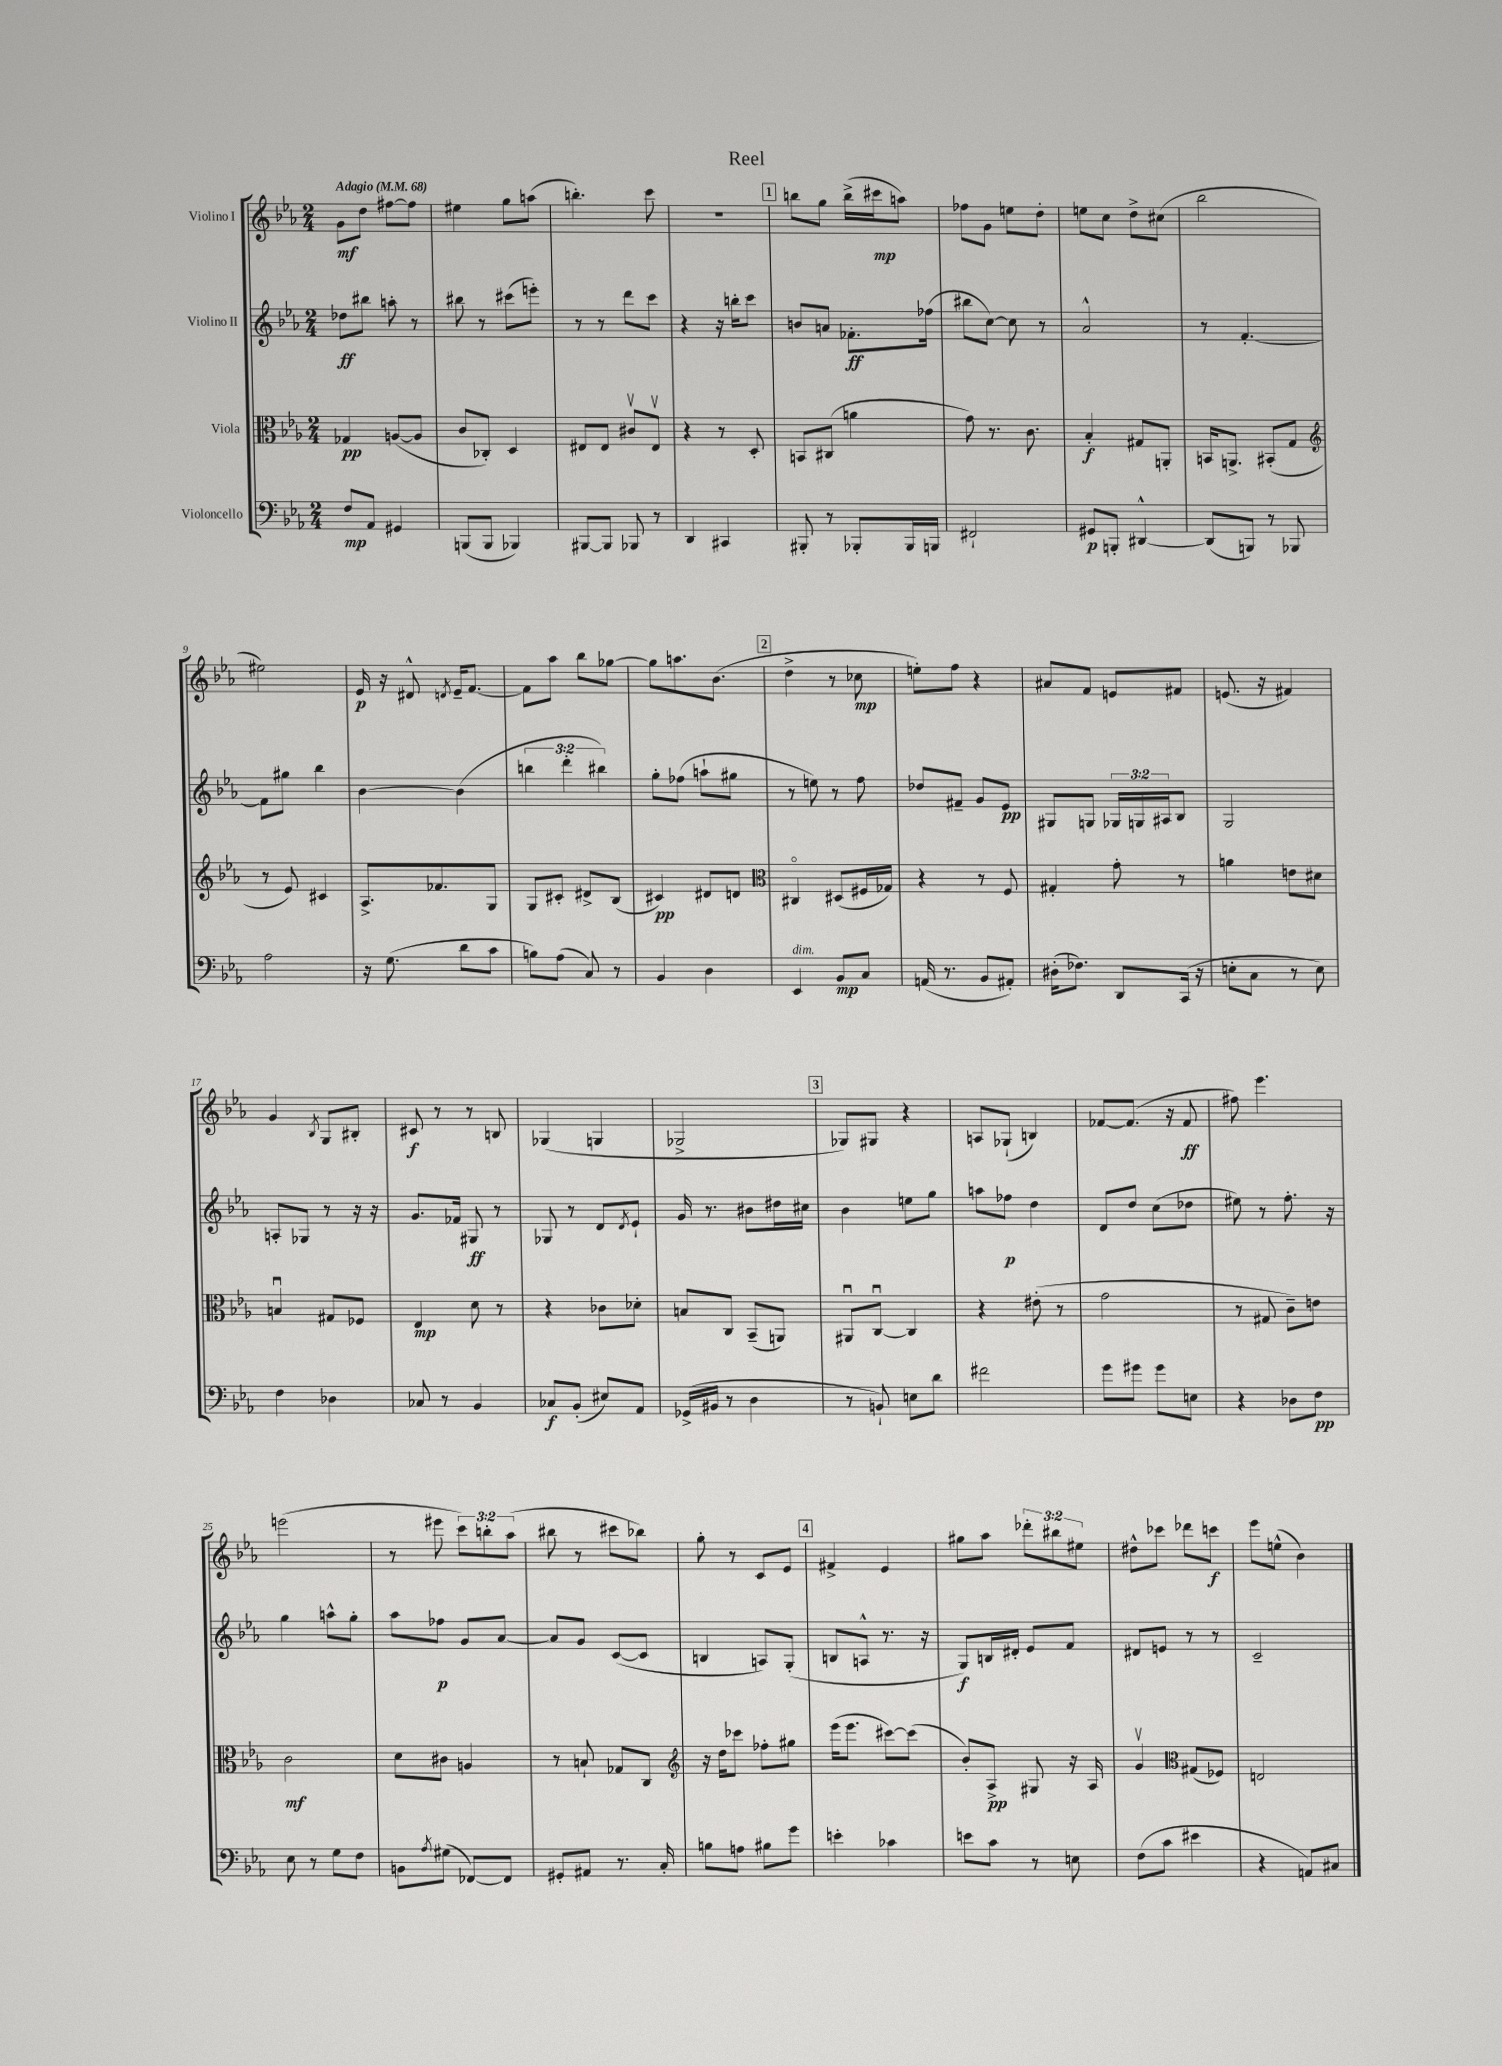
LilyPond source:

\header { title = "Reel" }
<<
\new StaffGroup <<
\new Staff = "s0" \with { instrumentName = "Violino I" } {
    \clef treble \key ees \major \numericTimeSignature \time 2/4 \override Staff.TupletNumber.text = #tuplet-number::calc-fraction-text \tempo "Adagio" 4 = 68
    g'8\mf d''8 fis''8~ fis''8 |
    eis''4 g''8 a''8( |
    b''4.-.) c'''8 |
    r2 |
    \mark \markup { \box "1" } b''8 g''8 b''16->( cis'''16\mp a''8) |
    fes''8 g'8 e''8 d''8-. |
    e''8 c''8 d''8-> cis''8( |
    bes''2 |
    eis''2) |
    ees'16\p r16 dis'8-^ \acciaccatura { d'8 } ees'16-- f'8.~ |
    f'8 aes''8 bes''8 ges''8~ |
    ges''8 a''8. bes'8.( |
    \mark \markup { \box "2" } d''4-> r8 ces''8\mp |
    e''8-.) f''8 r4 |
    ais'8 f'8 e'8 fis'8 |
    e'8.( r16 fis'4) |
    g'4 \acciaccatura { bes8 } g8 bis8-. |
    cis'8\f r8 r8 b8 |
    ges4( g4 |
    ges2-> |
    \mark \markup { \box "3" } ges8) gis8 r4 |
    a8 ges8-!( b4) |
    fes'8~ fes'8.( r16 fes'8\ff |
    fis''8) ees'''4. |
    e'''2( |
    r8 eis'''8 \tuplet 3/2 { c'''8) b''8-. aes''8( } |
    bis''8 r8 cis'''8 bes''8) |
    g''8-. r8 c'8 ees'8 |
    \mark \markup { \box "4" } fis'4-> ees'4 |
    gis''8 aes''8 \tuplet 3/2 { des'''8-. bis''8 eis''8 } |
    dis''8-^ ces'''8 des'''8 c'''8\f |
    ees'''8 e''8-^( bes'4) \bar "|." |
}
\new Staff = "s1" \with { instrumentName = "Violino II" } {
    \clef treble \key ees \major \numericTimeSignature \time 2/4 \override Staff.TupletNumber.text = #tuplet-number::calc-fraction-text
    des''8\ff bis''8 a''8-. r8 |
    bis''8 r8 cis'''8( e'''8-.) |
    r8 r8 d'''8 c'''8 |
    r4 r16 b''16-. c'''8 |
    \mark \markup { \box "1" } b'8 a'8 fes'8.-.\ff fes''16( |
    bis''8 c''8~) c''8 r8 |
    aes'2-^ |
    r8 f'4.~-. |
    f'8 gis''8 bes''4 |
    bes'4~ bes'4( |
    \tuplet 3/2 { b''4 d'''4-. bis''4) } |
    g''8-. fes''8( a''8-! gis''8 |
    \mark \markup { \box "2" } r8 e''8) r8 f''8 |
    des''8 fis'8-- g'8 ees'8\pp |
    gis8 g8 \tuplet 3/2 { ges16 g16 ais16 } bes8 |
    g2 |
    a8-. ges8 r8 r16 r16 |
    g'8. fes'16 gis8\ff r8 |
    ges8 r8 d'8 \acciaccatura { d'8 } ees'8-! |
    g'16 r8. bis'8 dis''16 cis''16 |
    \mark \markup { \box "3" } bes'4 e''8 g''8 |
    a''8 fes''8\p d''4 |
    d'8 d''8 c''8( des''8 |
    eis''8) r8 f''8.-. r16 |
    g''4 a''8-^ g''8-. |
    aes''8 fes''8\p g'8 aes'8~ |
    aes'8 g'8 c'8~( c'8 |
    b4 a8) g8-.( |
    \mark \markup { \box "4" } b8 a8-^ r8. r16 |
    g8\f) b16 dis'16-. ees'8 f'8 |
    dis'8 e'8 r8 r8 |
    c'2-- \bar "|." |
}
\new Staff = "s2" \with { instrumentName = "Viola" } {
    \clef alto \key ees \major \numericTimeSignature \time 2/4
    ges4\pp a8~( a8 |
    c'8 ces8-.) d4 |
    eis8 eis8 cis'8\upbow eis8\upbow |
    r4 r8 d8-. |
    \mark \markup { \box "1" } b,8 cis8( a'4 |
    g'8) r8. c'8. |
    bes4-.\f gis8 a,8-. |
    b,16 a,8.-> bis,8-.( g8 |
    \clef treble r8 ees'8) cis'4 |
    aes8.-> fes'8. g8 |
    g8 cis'8-. dis'8-> bes8( |
    cis'4\pp) dis'8 d'8 |
    \mark \markup { \box "2" } \clef alto cis4\flageolet dis8( fis16 ges16) |
    r4 r8 f8 |
    gis4-. g'8-. r8 |
    a'4 e'8 dis'8 |
    b4\downbow gis8 fes8 |
    ees4\mp d'8 r8 |
    r4 ces'8 des'8-. |
    b8 c8 bes,8--( a,8) |
    \mark \markup { \box "3" } ais,8\downbow c8~\downbow c4 |
    r4 eis'8-.( r8 |
    g'2 |
    r8 gis8 c'8--) e'8 |
    c'2\mf |
    d'8 cis'8 a4 |
    r8 b8-! ges8 c8 |
    \clef treble r16 d''16 ces'''8 fes''8-. gis''8 |
    \mark \markup { \box "4" } ees'''16( ees'''8. cis'''8~) cis'''8( |
    bes'8-.) aes8->\pp gis8 r16 aes16 |
    g'4\upbow \clef alto gis8( fes8) |
    e2 \bar "|." |
}
\new Staff = "s3" \with { instrumentName = "Violoncello" } {
    \clef bass \key ees \major \numericTimeSignature \time 2/4
    f8\mp aes,8 gis,4 |
    b,,8( b,,8 bes,,4) |
    bis,,8~ bis,,8 bes,,8 r8 |
    d,4 cis,4 |
    \mark \markup { \box "1" } bis,,8-. r8 bes,,8-. bes,,16 b,,16 |
    fis,2-! |
    gis,8\p b,,8-. dis,4~-^ |
    dis,8( b,,8) r8 bes,,8 |
    aes2 |
    r16 g8.( d'8 c'8 |
    b8) aes8( c8) r8 |
    bes,4 d4 |
    \mark \markup { \box "2" } ees,4^\markup { \italic "dim." } bes,8\mp c8 |
    a,16( r8. bes,8 ais,8-.) |
    dis16-.( fes8.) d,8 c,16( r16 |
    e8-. c8 r8 e8) |
    f4 des4 |
    ces8 r8 bes,4 |
    ces8\f bes,8-.( eis8) aes,8 |
    ges,16->( bis,16 r8 d4 |
    \mark \markup { \box "3" } r8 b,8-!) e8 d'8 |
    fis'2 |
    g'8 gis'8 gis'8 e8 |
    r4 des8 f8\pp |
    ees8 r8 g8 f8 |
    b,8 \acciaccatura { aes8 } gis8( fes,8~) fes,8 |
    gis,8-. ais,8 r8. c16-. |
    b8 a8 bis8 g'8 |
    \mark \markup { \box "4" } e'4-. ces'4 |
    e'8 c'8 r8 e8 |
    f8( c'8 eis'4 |
    r4 a,8) cis8 \bar "|." |
}
>>
>>
